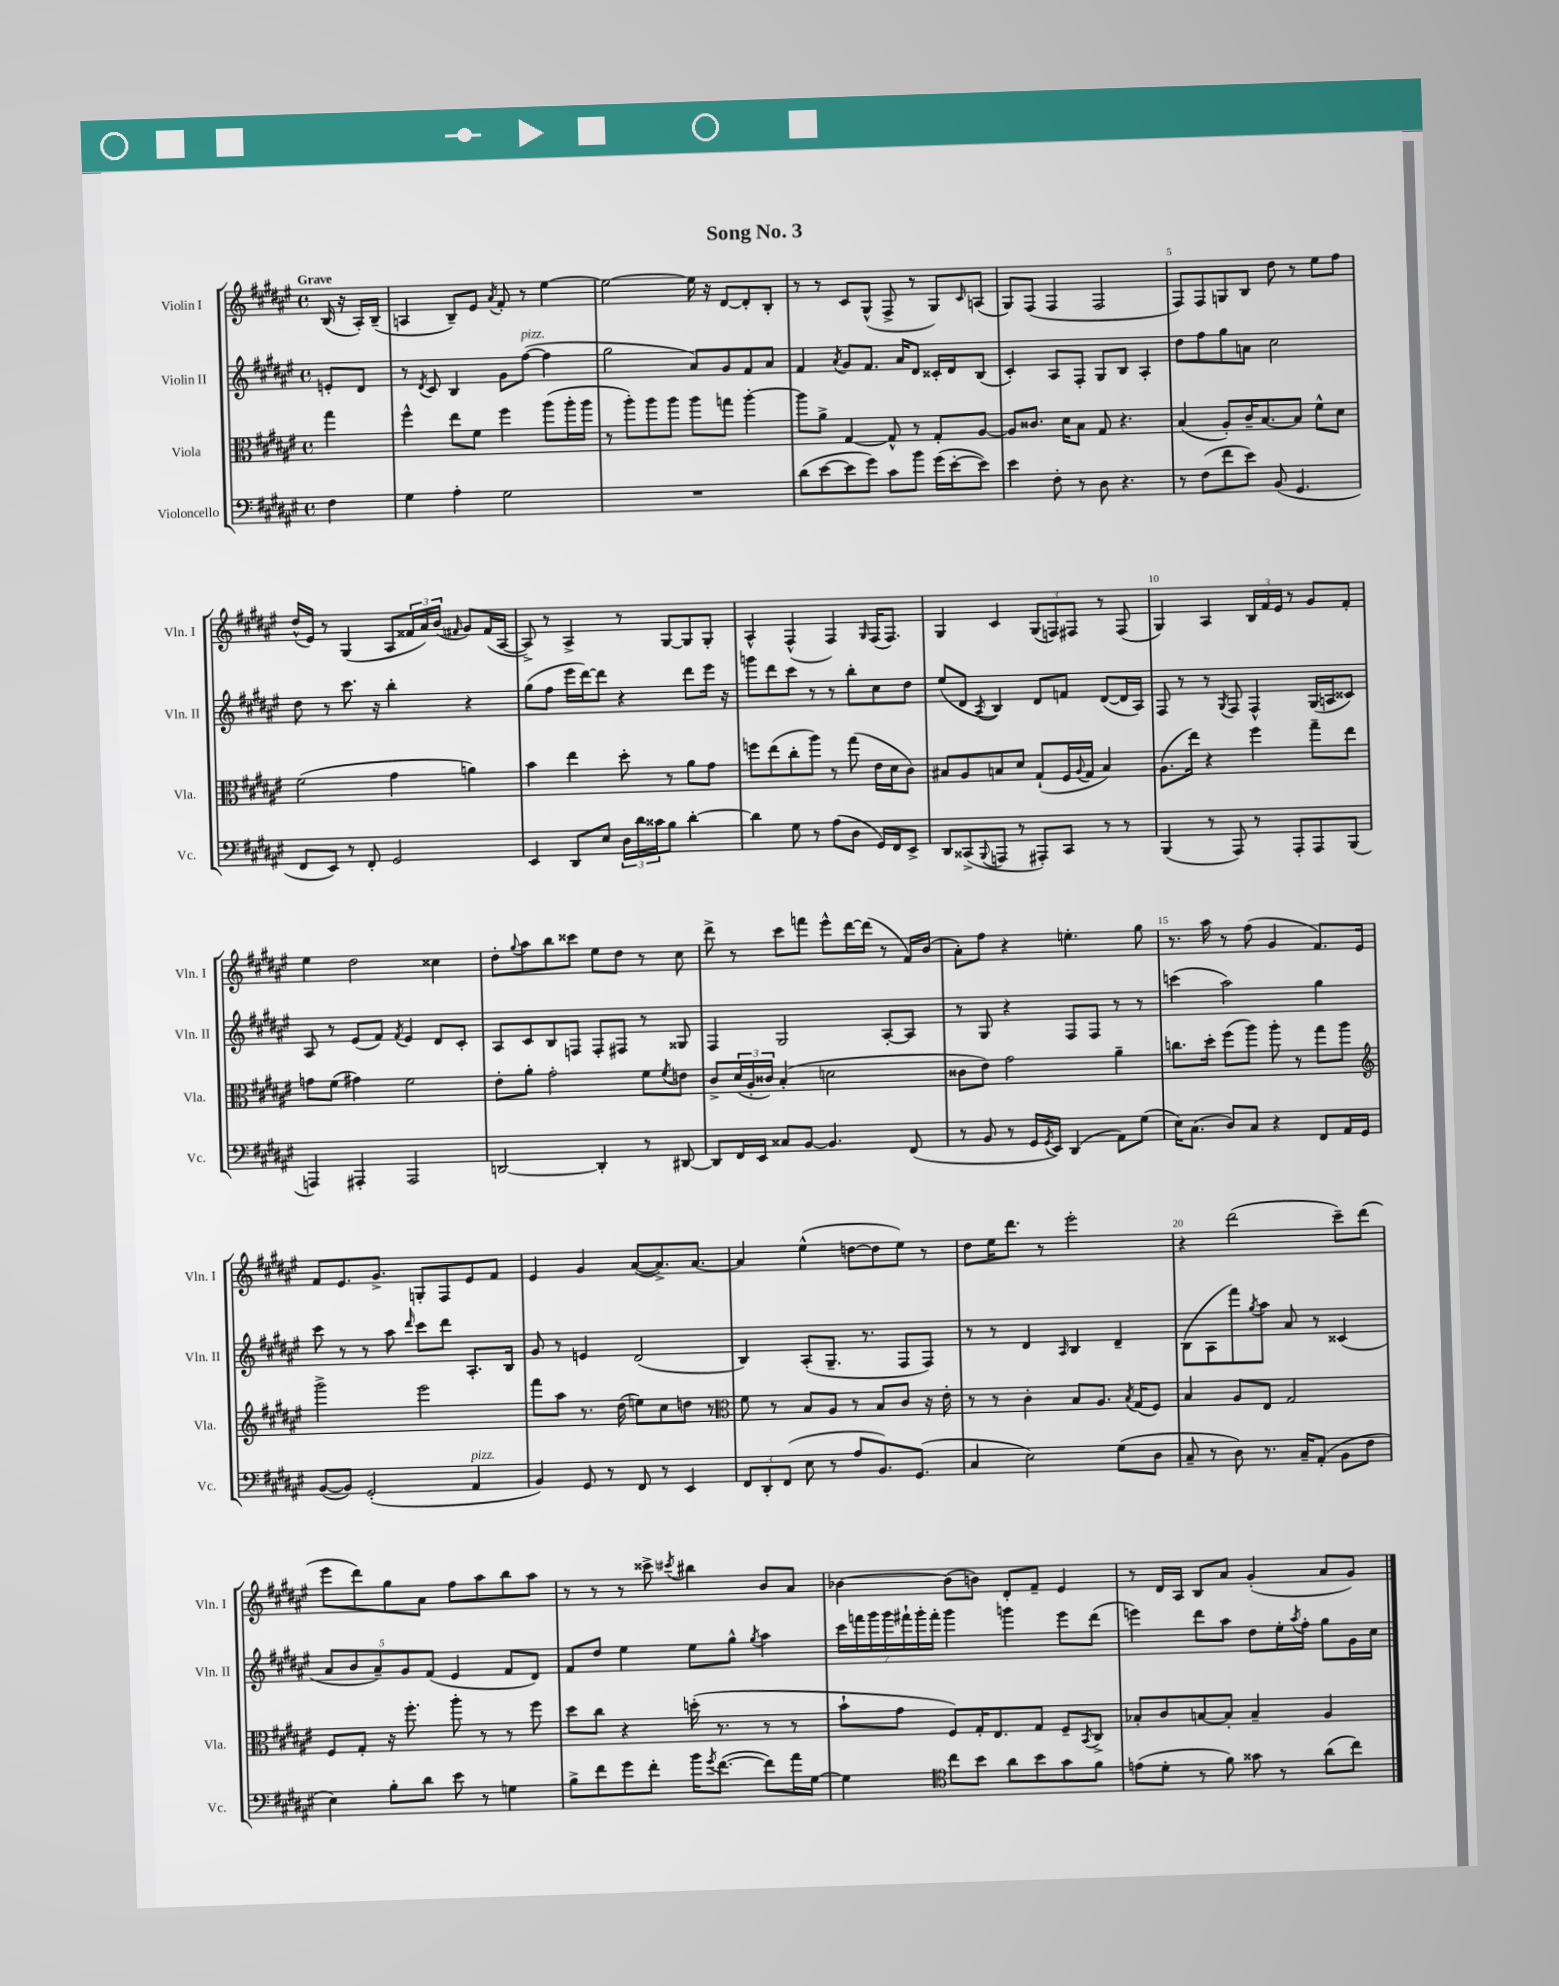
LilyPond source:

\header { title = "Song No. 3" }
<<
\new StaffGroup <<
\new Staff = "s0" \with { instrumentName = "Violin I" shortInstrumentName = "Vln. I" } {
    \clef treble \key fis \major \defaultTimeSignature \time 4/4 \partial 4 \tempo "Grave"
    b16( r16 ais16-.) b16--( |
    a4 b8--) eis'8 \acciaccatura { ais'8 } fis'8-. r8 eis''4~ |
    eis''2~ eis''16 r16 dis'8~ dis'8-. b8-. |
    r8 r8 cis'8 gis8-^( fis8-> r8 gis8) \grace { cis'16 } a8( |
    gis8) fis8( fis4 fis2 |
    fis8) fis8 g8 b8 dis''8 r8 eis''8 fis''8 |
    dis''16-^( eis'16) r8 gis4( ais8 \tuplet 3/2 { fisis'16 ais'16) b'16( } \grace { fis'16 } gis'8) fis'16( ais16~ |
    ais8->) r8 ais4-> r8 gis8~ gis8 gis8-. |
    ais4-^ fis4-^( fis4) \grace { gis16 } fis16( fis8.) |
    gis4 cis'4 \tuplet 3/2 { gis8( f8) fis8 } r8 fis8( |
    gis4) ais4 \tuplet 3/2 { b16 fis'16 eis'16 } r8 gis'8 fis'8-. |
    eis''4 dis''2 cisis''4 |
    dis''8-. \appoggiatura { gis''8 } ais''8 b''8 cisis'''8 eis''8 dis''8 r8 cis''8 |
    dis'''8-> r8 cis'''8 f'''8 eis'''8-^ dis'''16~ dis'''16( r8 fis'16) b'16( |
    ais'8-.) fis''8 r4 e''4.-. gis''8 |
    r8. ais''16 r8 fis''8( gis'4 fis'8.) eis'16 |
    fis'8 eis'8. gis'8.-> g8-. fis8 eis'8 fis'8 |
    eis'4 gis'4 ais'8~( ais'8.->) ais'8.~ |
    ais'4 eis''4-^( d''8~ d''8 eis''8) r8 |
    dis''8 eis''16 dis'''8. r8 eis'''2-. |
    r4 dis'''2( cis'''8--) dis'''8( |
    eis'''8 dis'''8) gis''8 ais'8 fis''8 ais''8 b''8 ais''8 |
    r8 r8 r8 cisis'''8-> \acciaccatura { cis'''8 } bis''4 b'8 ais'8 |
    bes'4~ bes'8( b'8) dis'8-. fis'8-- eis'4 |
    r8 dis'16 ais16 b8 ais'8 gis'4-.( ais'8 gis'8) \bar "|." |
}
\new Staff = "s1" \with { instrumentName = "Violin II" shortInstrumentName = "Vln. II" } {
    \clef treble \key fis \major \defaultTimeSignature \time 4/4 \partial 4
    e'8-. dis'8 |
    r8 \acciaccatura { dis'8 } cis'8 b4 gis'8 fis''8~^\markup { \italic "pizz." }( fis''4 |
    gis''2 ais'8) gis'8 fis'8 ais'8 |
    fis'4 \acciaccatura { ais'8 } gis'8 fis'8. ais'16 dis'8 cisis'16-. dis'16 b8( |
    cis'4-.) ais8 fis8-. gis8 b8 ais4-. |
    dis''8 fis''8 gis''8 a'8 cis''2 |
    dis''8 r8 cis'''8. r16 b''4-. r4 |
    gis''8( fis''8 eis'''16 dis'''16~) dis'''8 r4 dis'''8 eis'''16 r16 |
    g'''8 dis'''8 cis'''8 r8 r8 b''8-. cis''8 dis''8 |
    eis''8( dis'8 \acciaccatura { ais8 } b4) dis'8 f'8 dis'8~( dis'16 ais16) |
    fis8 r8 r8 \acciaccatura { gis8 } fis8 fis4-^ gis16( a16 cisis'8) |
    ais8 r8 eis'8( fis'8) \acciaccatura { fis'8 } eis'4 dis'8 cis'8-. |
    ais8 cis'8 b8 f8 f8-. fis8 r8 gisis8 |
    fis4 gis2 ais8~-. ais8 |
    r8 gis8 r4 fis8 fis8 r8 r8 |
    c'''4( ais''2) gis''4 |
    cis'''8 r8 r8 ais''8 \grace { dis'''16 } cis'''8 dis'''8 ais8.-. b16 |
    gis'8 r8 e'4 dis'2( |
    b4) ais8-.( gis8.-- r8. fis8 fis8) |
    r8 r8 dis'4 \grace { ais16 } b4 dis'4-- |
    b8( ais8 fis'''8) \acciaccatura { gis''8 } ais''8 ais'8 r8 cisis'4( |
    \tuplet 5/4 { ais'8 b'8 ais'8--) gis'8 fis'8( } eis'4 fis'8 dis'8) |
    fis'8 dis''8 eis''4 eis''8 gis''8-^ \acciaccatura { gis''8 } ais''4 |
    \tuplet 7/4 { cis'''16 f'''16 gis'''16 gis'''16 fis'''16-! gis'''16-. fis'''16-. } gis'''4 g'''4 eis'''8 dis'''8( |
    e'''4) dis'''8 ais''8 dis''8 eis''16-. \acciaccatura { ais''8 } fis''16-. gis''8 gis'16 cis''16 \bar "|." |
}
\new Staff = "s2" \with { instrumentName = "Viola" shortInstrumentName = "Vla." } {
    \clef alto \key fis \major \defaultTimeSignature \time 4/4 \partial 4
    gis''4 |
    fis''4-^ eis''8 fis'8 fis''4 ais''8( ais''16-. ais''16 |
    r8 ais''8-.) ais''8 ais''8 ais''8 g''8 ais''4~-. |
    ais''8 ais'8-> gis4~ gis8-^ r8 gis8-. ais8~ |
    ais8 cisis'8. dis'16 b8 gis8 r4. |
    b4( ais8-.) cis'16-- b8.~ b8 fis'8-^ dis'8 |
    fis'2( gis'4 a'4) |
    b'4 eis''4 dis''8-. r8 ais'8 gis'8 |
    f''8 eis''8( cis''8-. ais''8) r8 gis''8( eis'16 dis'16 cis'8) |
    bis8 ais8 b8 dis'8 gis8-!( fis16 \appoggiatura { ais8 } gis16 b4) |
    ais8.( eis''16) r4 fis''4 gis''8-- eis''8 |
    g'8 fis'8( gis'4) fis'2 |
    eis'8-. ais'8-. gis'2-. fis'8 \acciaccatura { fis'8 } e'8 |
    cis'8-> \tuplet 3/2 { dis'16( ais16-. cisis'16) } b4-.( d'2 |
    cisis'8 eis'8) gis'2 ais'4-- |
    c''8. dis''16-. fis''8( ais''8) ais''8-. r8 gis''8 ais''8 |
    \clef treble gis'''2-> eis'''2 |
    fis'''8 ais''8 r8. dis''16( e''8) cis''8 d''8 r8 |
    \clef alto fis'8 r8 b8 ais8 r8 b8 cis'8 r16 eis'16-. |
    r8 r8 cis'4-. b8 ais8. \acciaccatura { b8 } gis16( fis8) |
    b4 ais8 eis8 gis2 |
    fis8 gis8-. r16 fis''8.-. ais''8-. r8 r8 fis''8 |
    dis''8 cis''8 r4 d''16-.( r8. r8 r8 |
    b'8-! gis'8 fis8) gis16-. eis8. gis8 fis8-- \acciaccatura { b,8 } cis8-> |
    bes8-. cis'8 b8~ b8-. b4-- ais4 \bar "|." |
}
\new Staff = "s3" \with { instrumentName = "Violoncello" shortInstrumentName = "Vc." } {
    \clef bass \key fis \major \defaultTimeSignature \time 4/4 \partial 4
    fis4 |
    gis4 ais4-. gis2 |
    R1 |
    dis'8( eis'8~ eis'8 gis'8) cis'8 b'8 gis'16( eis'16~-. eis'8) |
    eis'4 fis8-. r8 dis8 r4. |
    r8 fis8( fis'8 eis'8) b,8( gis,4. |
    fis,8 eis,8) r8 fis,8-. gis,2 |
    eis,4 dis,8 eis8 \tuplet 3/2 { dis16 dis'16 cisis'16 } b8 dis'4~-. |
    dis'4 gis8 r8 ais8( dis8 gis,16) fis,16 eis,8-> |
    dis,8 cisis,8->( \appoggiatura { b,,8 } a,,8 r8 ais,,8-.) cisis,8 r8 r8 |
    b,,4( r8 ais,,8) r8 ais,,8-. ais,,8 b,,8( |
    a,,4) ais,,4-. ais,,2 |
    d,2~ d,4-. r8 dis,8~ |
    dis,8 fis,16 eis,16 cisis8 b,8~ b,4. fis,8( |
    r8 b,8 r8 gis,16 \acciaccatura { gis,8 } eis,16) dis,4( ais,8) gis8( |
    eis16) cis8.( dis8) cis8 r4 fis,8 ais,16 gis,16 |
    b,8~( b,8) gis,2-.( ais,4^\markup { \italic "pizz." } |
    b,4) gis,8 r8 fis,8 r8 eis,4 |
    \tuplet 3/2 { fis,8 dis,8-. fis,8( } eis8 r8 ais8 b,8.) gis,8.( |
    cis4 eis2) gis8( dis8 |
    cis8-- r8 dis8) r8. cis16-- ais,8-.( b,8 fis8 |
    eis4) b8-. dis'8 eis'8 r8 g4 |
    b8-> fis'8 gis'8 fis'8-. b'16 \acciaccatura { gis'8 } fis'8.~( fis'8) ais'16 gis16~ |
    gis4 \clef tenor cis''8 b'8 ais'8 b'8 gis'8 fis'8 |
    e'8( dis'8-. r8 fis'8) gisis'8 r8 ais'8( cis''8) \bar "|." |
}
>>
>>
\layout { \context { \Score \override BarNumber.break-visibility = ##(#f #t #t) barNumberVisibility = #(every-nth-bar-number-visible 5) } }
